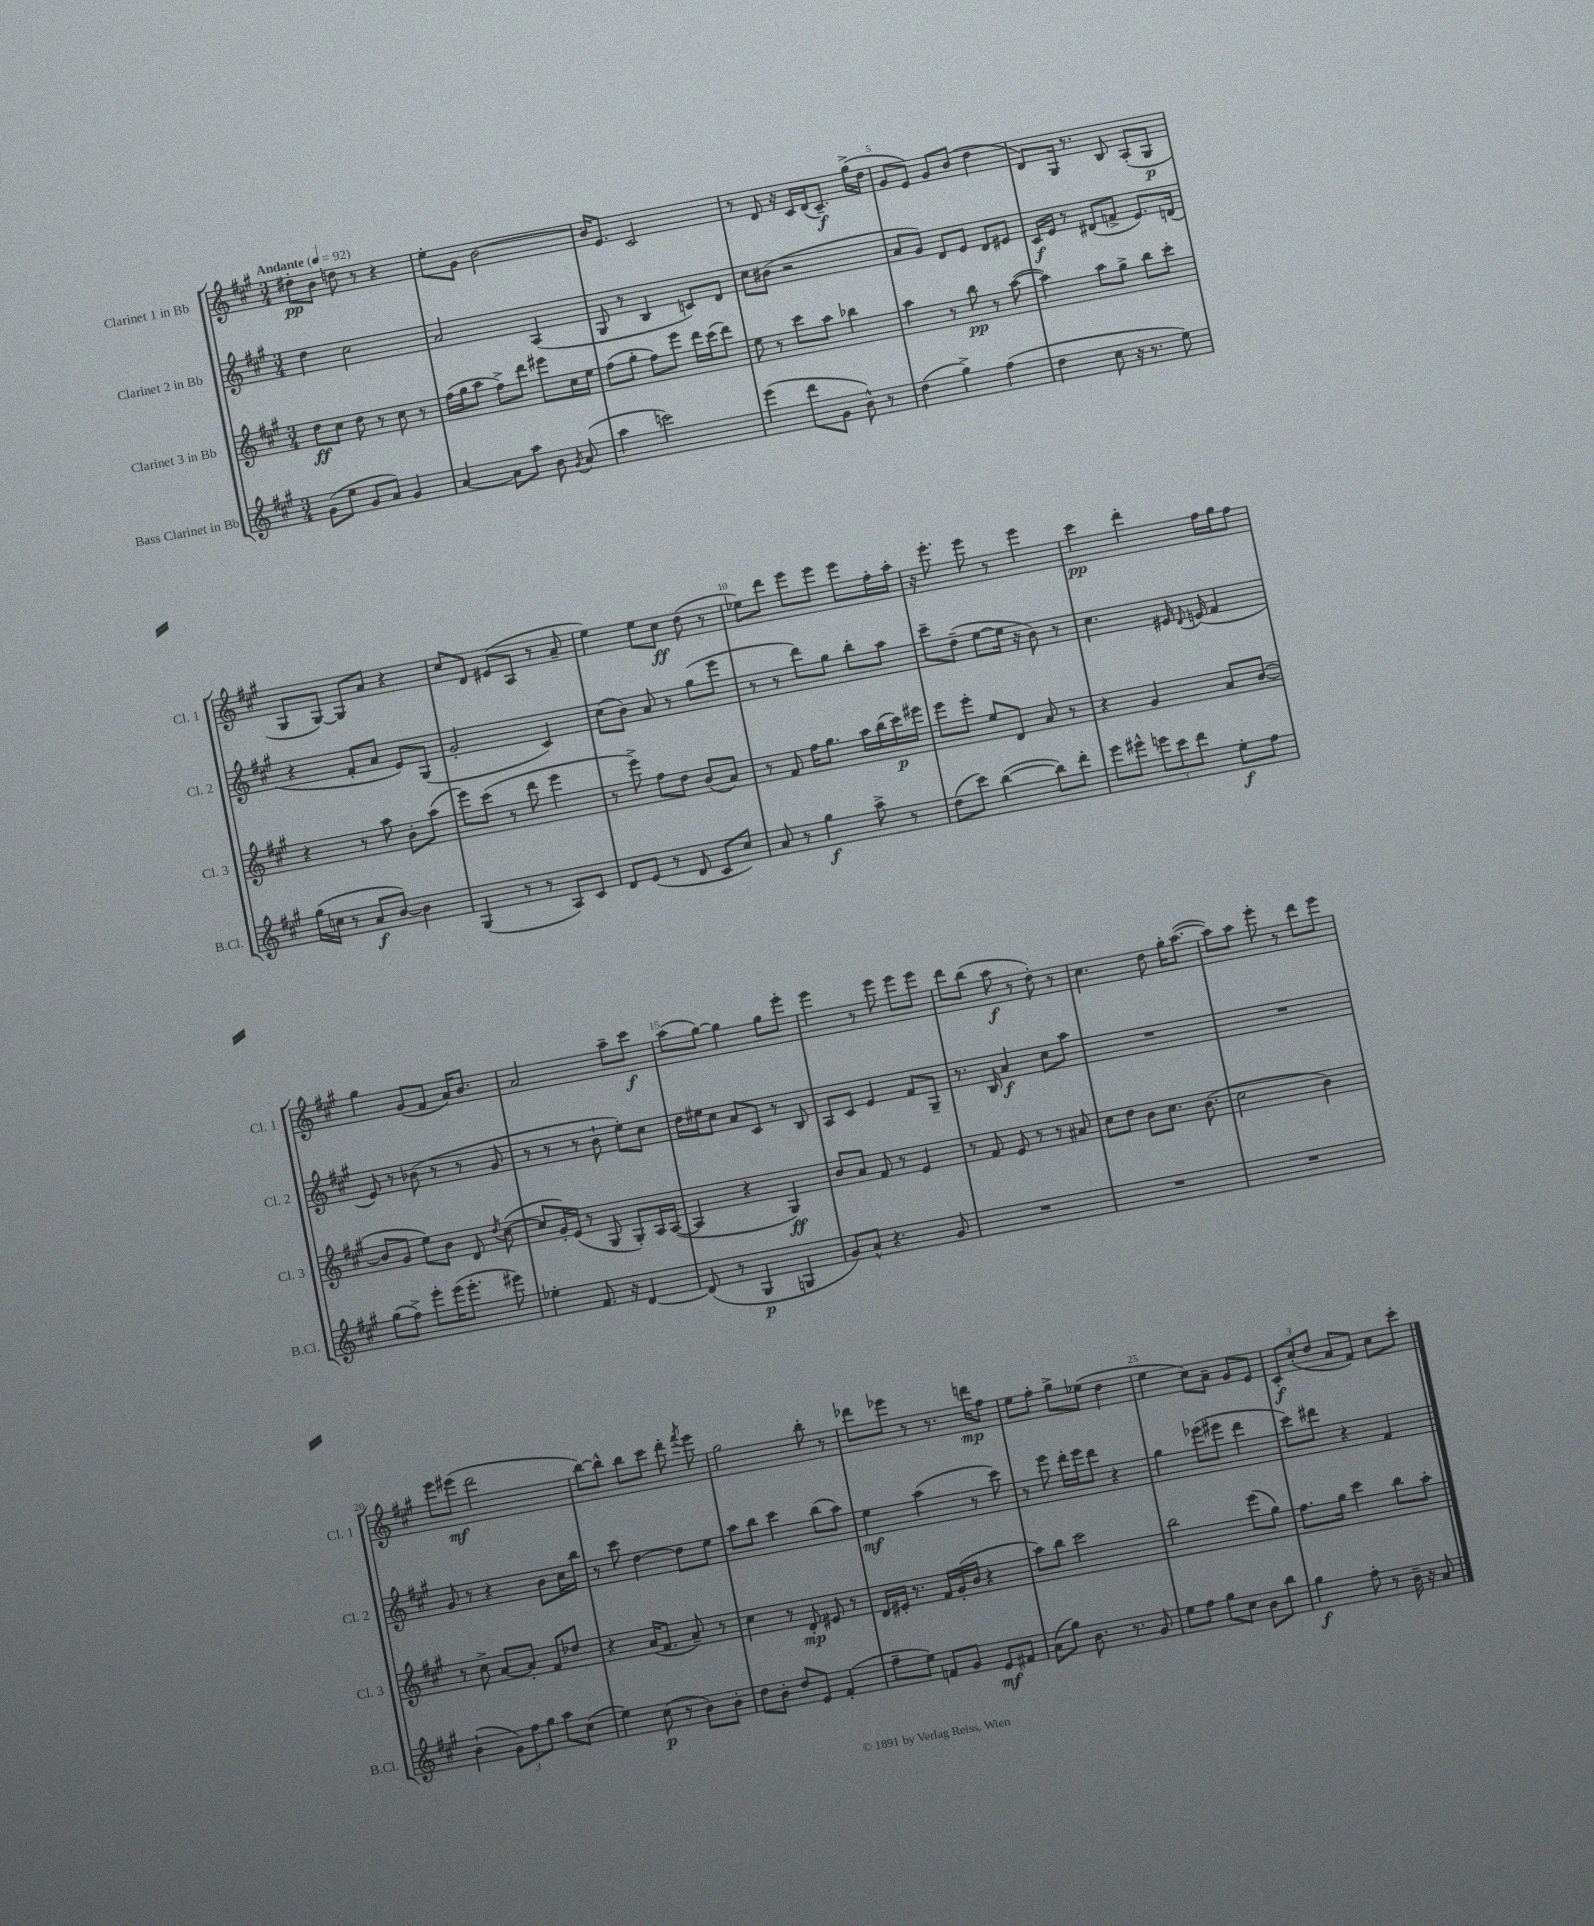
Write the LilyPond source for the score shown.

<<
\new StaffGroup <<
\new Staff = "s0" \with { instrumentName = "Clarinet 1 in Bb" shortInstrumentName = "Cl. 1" } {
    \clef treble \key a \major \numericTimeSignature \time 3/4 \tempo "Andante" 4 = 92
    \autoBeamOff dis''8[-.\pp b'8] d''8 r8 r4 |
    e''8[-. gis'8] b'2~ |
    b'16[ e'8.] cis'2 |
    r8 d'8 r16 cis'16[ d'16( cis'8.]--\f) gis''16[->( d''16] |
    gis'8[ e'8]) gis'8[ b'8]( d''4 |
    d'8[) gis16] r8. b8 a8[-.( gis8]\p |
    gis8[ gis8]~) gis8[ a'8] r4 |
    cis''8[ d'8] eis'8[( a8] r8 a'8-- |
    e''4) e''8[ cis''8]\ff d''8( r8 |
    ees''8[) d'''8] e'''8[ e'''8] e'''8[ fis''16-. a''16]-. |
    r16 e'''8.-. e'''8 r8 e'''4 |
    cis'''4\pp d'''4-. fis''16[ gis''16 fis''8] |
    gis''4 gis'8[( fis'8] a'16[) b'8.] |
    a'2 a''8[-- cis'''8]\f |
    a''8[( gis''8]~) gis''4 gis''8[ e'''8]-. |
    e'''4 r8 e'''8 e'''8[ e'''8] |
    d'''8[ b''8]( a''8\f r8 d''8-.) r8 |
    cis''4. d''8 gis''16[-. a''8.]~( |
    a''8[) a''8] e'''8-. r8 d'''8[ e'''8] |
    e'''8[ eis'''8]\mf( d'''2 |
    b''8[~) b''8]-^ b''8[ cis'''8] d'''8-. \acciaccatura { fis'''8 } e'''8 |
    gis''2 b''8-. r8 |
    des'''8[ ees'''8] r8 r8. d'''16[\mp fis''8] |
    e''8[ fis''8]-. gis''8[-> ees''8]( d''4 |
    e''4 cis''8[) a'8]-- gis'8[ e'8] |
    \tuplet 3/2 { cis'8[-.\f cis''8-.( d''8] } a'8[ fis'8]) cis''8[ cis'''8]-. \bar "|." |
}
\new Staff = "s1" \with { instrumentName = "Clarinet 2 in Bb" shortInstrumentName = "Cl. 2" } {
    \clef treble \key a \major \numericTimeSignature \time 3/4
    \autoBeamOff d''4 cis''2 |
    a'2 a4( |
    gis8 r8 b4 c'8[) d'8] |
    cis''8[ bis'8]( r2 |
    a'8[ gis'8]) d'8[ e'8] d'8[ eis'8] |
    cis'16[\f e'16] r8 dis'8[( f'8]-> e'8.[) d'16]( |
    r4 fis'8[-. a'8] e'8[) gis8]( |
    gis'2-. cis'4) |
    cis''8[( b'8]) a'8 r8 gis''8[( e'''8] |
    r8 r8 d'''8[) gis''8] b''8[-. a''8] |
    cis'''8[-- d''8]--( e''8[~ e''16] r16 b'8) r8 |
    cis''4. eis'16 \appoggiatura { d'8 } e'16( fis'4 |
    e'8) r8 bes'8( r8 r8 gis'8 |
    r8 r8 r8 b'8-! e''8[-.) cis''8] |
    d''16[ eis''16 cis''8] a'8[ cis'8] r8 b8 |
    a8[ cis'8] e'4 fis'8[ gis8]-- |
    r8. b16 a'4\f cis''8[ a''8] |
    R2. |
    R2. |
    gis'8 r8 r4 b'8[ cis''16 b''16] |
    r8 cis'''8 d''4~ d''8[ e''8] |
    a''8[ b''8] cis'''4 b''8[( a''8]) |
    e''4\mf a''4( r8 cis'''8) |
    r8 e'''8 d'''16[-. e'''16 d'''8] r4 |
    gis''4 ees'''8[( eis'''8] d'''4 |
    cis'''8[) dis'''8] r4 fis'4 \bar "|." |
}
\new Staff = "s2" \with { instrumentName = "Clarinet 3 in Bb" shortInstrumentName = "Cl. 3" } {
    \clef treble \key a \major \numericTimeSignature \time 3/4
    \autoBeamOff d''8[\ff cis''8] d''8 r8 cis''8 r8 |
    fis''16[( gis''16 a''8] fis''8[->) d'''8] eis'''8[ cis''16 e''16] |
    fis''8[( gis''8]-. fis''8[) e'''8] d'''16[ cis'''16( d'''8]) |
    e''8 r8 cis'''8[ a''8] bes''4 |
    a''4 r8 b''8\pp r8 a''8~( |
    a''4) a''8[ gis''8]-> b''8[ cis'''8]-. |
    r4 r8 a''8 b'8[-. a''8]( |
    e'''8[) cis'''8]( r8 d'''8 e'''4 |
    r8 e'''8->) fis''8[ d''8] b'8[( a'8]) |
    r8 fis'8 fis''16[ gis''8.] a''16[ b''16( cis'''16\p) eis'''16] |
    e'''8[ e'''8]-. e''8[ d'8] a'8 r8 |
    r4 gis'4 a'8[ b'8]~( |
    b'8[ gis'8] e''8[) b'8] d'8 \acciaccatura { d''8 } cis''8~( |
    cis''8[ gis'16-.) e'16]( r8 gis8 gis8[-.) a16 a16]~( |
    a4 r4 gis4\ff) |
    b'8[ a'8] fis'8 r8 e'4 |
    r8 fis'8 e'8 r8 r8 ais'8 |
    cis''8[ d''8] b'8[ cis''8.] b'8.( |
    cis''2 b'4) |
    r8 cis''8-> a'8[~ a'8]-. fis'8[ des''8] |
    r4 a'16[( fis'8.] a'8--) r8 |
    cis''4 r8 d'8-.\mp eis'8 r8 |
    d'16[ eis'16]-. r8. fis'16[ gis'16-.( b'16] r4 |
    a''8[) b''8] cis'''2 |
    b''2 e'''8[( gis''8]) |
    fis''8.[ gis''16] cis'''4 b''8[ a''8]-. \bar "|." |
}
\new Staff = "s3" \with { instrumentName = "Bass Clarinet in Bb" shortInstrumentName = "B.Cl." } {
    \clef treble \key a \major \numericTimeSignature \time 3/4
    \autoBeamOff gis'8[( e''8] gis'8[ a'8]) gis'4 |
    a'4~ a'8[ a''8] b'8 \acciaccatura { gis'8 } a'8( |
    a''4 c'''2) |
    e'''4( d'''8[ gis'8] b'8-^) r8 |
    d''4( gis''4->) fis''4( |
    d''4 cis''8 r16 r8. e''8) |
    gis''16[( c''16] r8 a'8[\f b'8]~) b'4 |
    gis4( r8 r8 a8[) cis'8] |
    d'8[ e'8]( r8 d'8 cis'8[ cis''8]) |
    a'8 r8 gis''4\f a''8-> r8 |
    d''8[( cis'''8]) b''4~( b''8[) d'''8]-. |
    e'''8[ eis'''8]-^ \tuplet 3/2 { e'''8[ cis'''8 d'''8] } e''8[-.\f fis''8] |
    gis''8[( fis''8]->) e'''8[-. e'''16( e'''8.]-. eis'''8) |
    ees''4-. fis'8. r16 d'4~ |
    d'8( r8 gis4\p g4 |
    gis'8[) a'8]-^ r4. gis'8 |
    R2. |
    R2. |
    R2. |
    b'4-!( \tuplet 3/2 { gis'8[) fis''8 gis''8] } a''8[ cis''8]( |
    e''4) cis''8\p( r8 b'8[) b'8]-. |
    d''8[ b'8]-. d''8[ e'8] fis'4-.( |
    fis''8[-- e''8]) f'8[ gis'8] e'8[\mf fis'8] |
    a'8[( gis''8]) b'8. r8. gis'8 |
    e''8[ fis''8] gis''8[ cis''8] b'8[ b''8] |
    gis''4\f fis''8-. r8 b'16-- r16 a'8 \bar "|." |
}
>>
>>
\layout { \context { \Score \override BarNumber.break-visibility = ##(#f #t #t) barNumberVisibility = #(every-nth-bar-number-visible 5) } }
